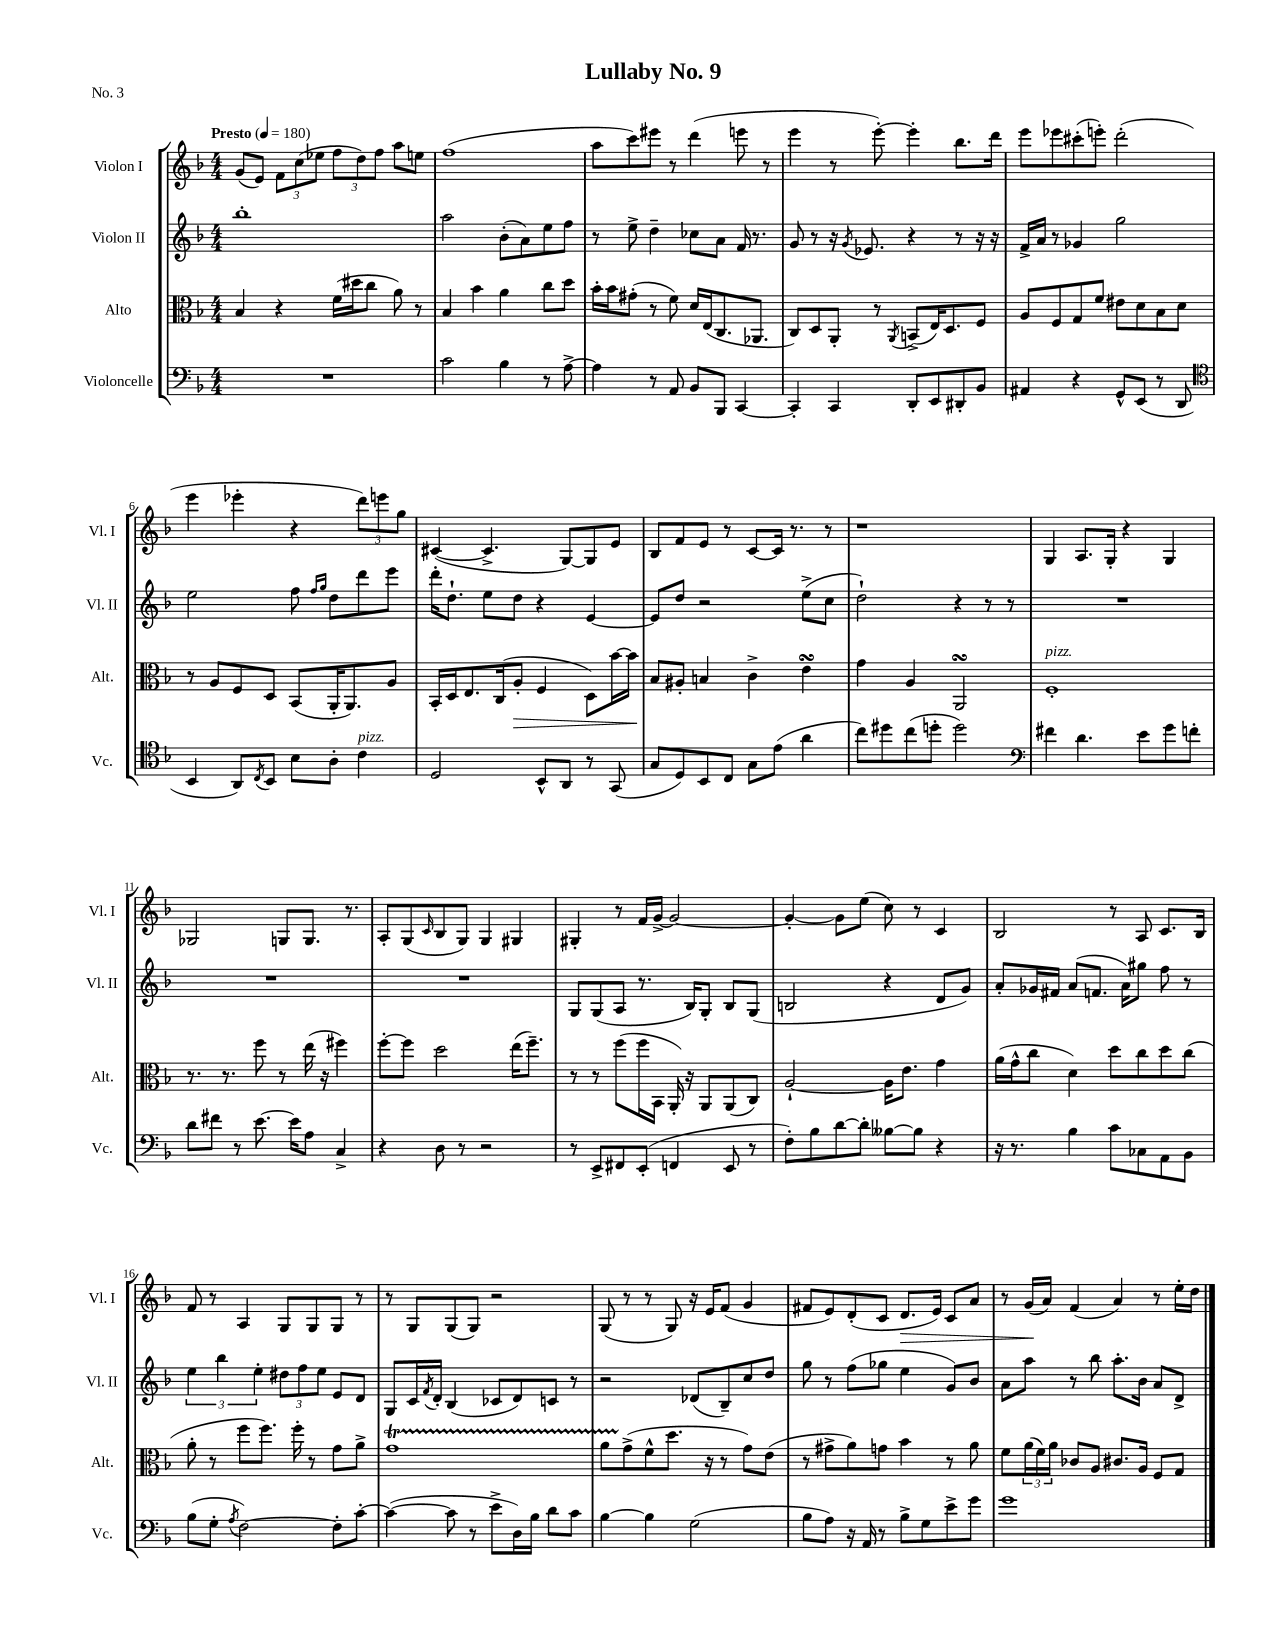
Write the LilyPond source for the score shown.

\header { title = "Lullaby No. 9" piece = "No. 3" }
<<
\new StaffGroup <<
\new Staff = "s0" \with { instrumentName = "Violon I" shortInstrumentName = "Vl. I" } {
    \clef treble \key f \major \numericTimeSignature \time 4/4 \tempo "Presto" 4 = 180
    g'8( e'8) \tuplet 3/2 { f'8 c''8( ees''8 } \tuplet 3/2 { f''8 d''8) f''8 } a''8 e''8 |
    f''1( |
    a''8 c'''8) eis'''8 r8 d'''4( e'''8 r8 |
    e'''4 r8 e'''8~-.) e'''4-. bes''8. d'''16 |
    e'''8 ees'''8 cis'''8-.( e'''8-.) d'''2-.( |
    e'''4 ees'''4-. r4 \tuplet 3/2 { d'''8) e'''8 g''8 } |
    cis'4~( cis'4.-> g8~) g8 e'8 |
    bes8 f'8 e'8 r8 c'8~ c'16 r8. r8 |
    r1 |
    g4 a8. g16-. r4 g4 |
    ges2 g8 g8. r8. |
    a8-. g8( \grace { c'16 } bes8 g8) g4 gis4 |
    gis4-. r8 f'16 g'16~-> g'2~ |
    g'4~-. g'8 e''8( c''8) r8 c'4 |
    bes2 r8 a8 c'8. bes16 |
    f'8 r8 a4 g8 g8 g8 r8 |
    r8 g8 g8( g8) r2 |
    g8( r8 r8 g8) r16 e'16 f'8( g'4 |
    fis'8 e'8) d'8-.( c'8 d'8.\> e'16) c'8 a'8 |
    r8 g'16\!( a'16) f'4( a'4) r8 e''16-. d''16 \bar "|." |
}
\new Staff = "s1" \with { instrumentName = "Violon II" shortInstrumentName = "Vl. II" } {
    \clef treble \key f \major \numericTimeSignature \time 4/4
    bes''1-. |
    a''2 bes'8-.( a'8) e''8 f''8 |
    r8 e''8-> d''4-- ces''8 a'8 f'16 r8. |
    g'8 r8 r16 \acciaccatura { g'8 } ees'8. r4 r8 r16 r16 |
    f'16-> a'16 r8 ges'4 g''2 |
    e''2 f''8 \grace { f''16 g''16 } d''8 d'''8 e'''8 |
    d'''16-. d''8.-! e''8 d''8 r4 e'4~ |
    e'8 d''8 r2 e''8->( c''8 |
    d''2-!) r4 r8 r8 |
    R1 |
    R1 |
    R1 |
    g8 g8( a8 r8. bes16) g8-. bes8 g8( |
    b2 r4 d'8 g'8) |
    a'8-. ges'16 fis'16 a'8( f'8. a'16) gis''8 f''8 r8 |
    \tuplet 3/2 { e''4 bes''4 e''4-. } \tuplet 3/2 { dis''8 f''8 e''8 } e'8 d'8 |
    g8 c'16 \acciaccatura { f'8 } d'16-. bes4( ces'8 d'8) c'8 r8 |
    r2 des'8( bes8--) c''8 d''8 |
    g''8 r8 f''8( ges''8 e''4 g'8) bes'8 |
    a'8 a''8 r8 bes''8 a''8.-. bes'16 a'8 d'8-> \bar "|." |
}
\new Staff = "s2" \with { instrumentName = "Alto" shortInstrumentName = "Alt." } {
    \clef alto \key f \major \numericTimeSignature \time 4/4
    bes4 r4 f'16( dis''16 c''8 a'8) r8 |
    bes4 bes'4 a'4 c''8 d''8 |
    bes'16-. bes'16 gis'8-.( r8 f'8) d'16 e16( c8. aes,8. |
    c8) d8 a,8-. r8 \acciaccatura { a,8 } b,8->( e16) d8. f8 |
    a8 f8 g8 f'8 eis'8 d'8 bes8 d'8 |
    r8 a8 f8 d8 bes,8( a,16-. a,8.) a8 |
    bes,16-. d16 e8. c16( a8-.\> f4 d8) bes'16~ bes'16\! |
    bes8 ais8-. b4 c'4-> e'4\turn |
    g'4 a4 a,2\turn |
    f1-.^\markup { \italic "pizz." } |
    r8. r8. f''8 r8 e''16( r16 fis''4) |
    f''8~-. f''8 d''2 e''16( f''8.--) |
    r8 r8 f''8( f''16 bes,16 a,16-.) r16 a,8 a,8( c8) |
    a2~-! a16 e'8. g'4 |
    a'16( g'16-^ c''8 d'4) d''8 c''8 d''8 c''8( |
    a'8-. r8 f''8 f''8.) f''16-. r8 g'8 a'8-> |
    g'1\startTrillSpan |
    a'8 g'8->\stopTrillSpan( f'8-^ d''8. r16 r8 g'8) e'8( |
    r8 gis'8-> a'8) g'8 bes'4 r8 a'8 |
    f'8 \tuplet 3/2 { a'16( f'16) a'16 } ces'8 a8 cis'8. a16 f8 g8 \bar "|." |
}
\new Staff = "s3" \with { instrumentName = "Violoncelle" shortInstrumentName = "Vc." } {
    \clef bass \key f \major \numericTimeSignature \time 4/4
    R1 |
    c'2 bes4 r8 a8~-> |
    a4 r8 a,8 bes,8 bes,,8 c,4~ |
    c,4-. c,4 d,8-. e,8 dis,8-. bes,8 |
    ais,4 r4 g,8-^ e,8( r8 d,8 |
    \clef tenor bes,4 a,8) \acciaccatura { c8 } bes,8 bes8 a8-. c'4^\markup { \italic "pizz." } |
    d2 bes,8-^ a,8 r8 g,8( |
    g8 d8) bes,8 c8 g8 e'8( a'4 |
    c''8) dis''8 c''8( d''8-. d''2) |
    \clef bass fis'4 d'4. e'8 g'8 f'8-. |
    d'8 fis'8 r8 e'8.~ e'16 a8 c4-> |
    r4 d8 r8 r2 |
    r8 e,8-> fis,8 e,8-.( f,4 e,8 r8 |
    f8-.) bes8 d'8~ d'8-. beses8~ beses8 r4 |
    r16 r8. bes4 c'8 ces8 a,8 bes,8 |
    bes8( g8-. \acciaccatura { a8 } f2~) f8-. c'8~-. |
    c'4~( c'8 r8 e'8-> d16) bes16 d'8 c'8 |
    bes4~ bes4 g2( |
    bes8 a8) r16 a,16 r8 bes8-> g8 e'8-> g'8 |
    g'1 \bar "|." |
}
>>
>>
